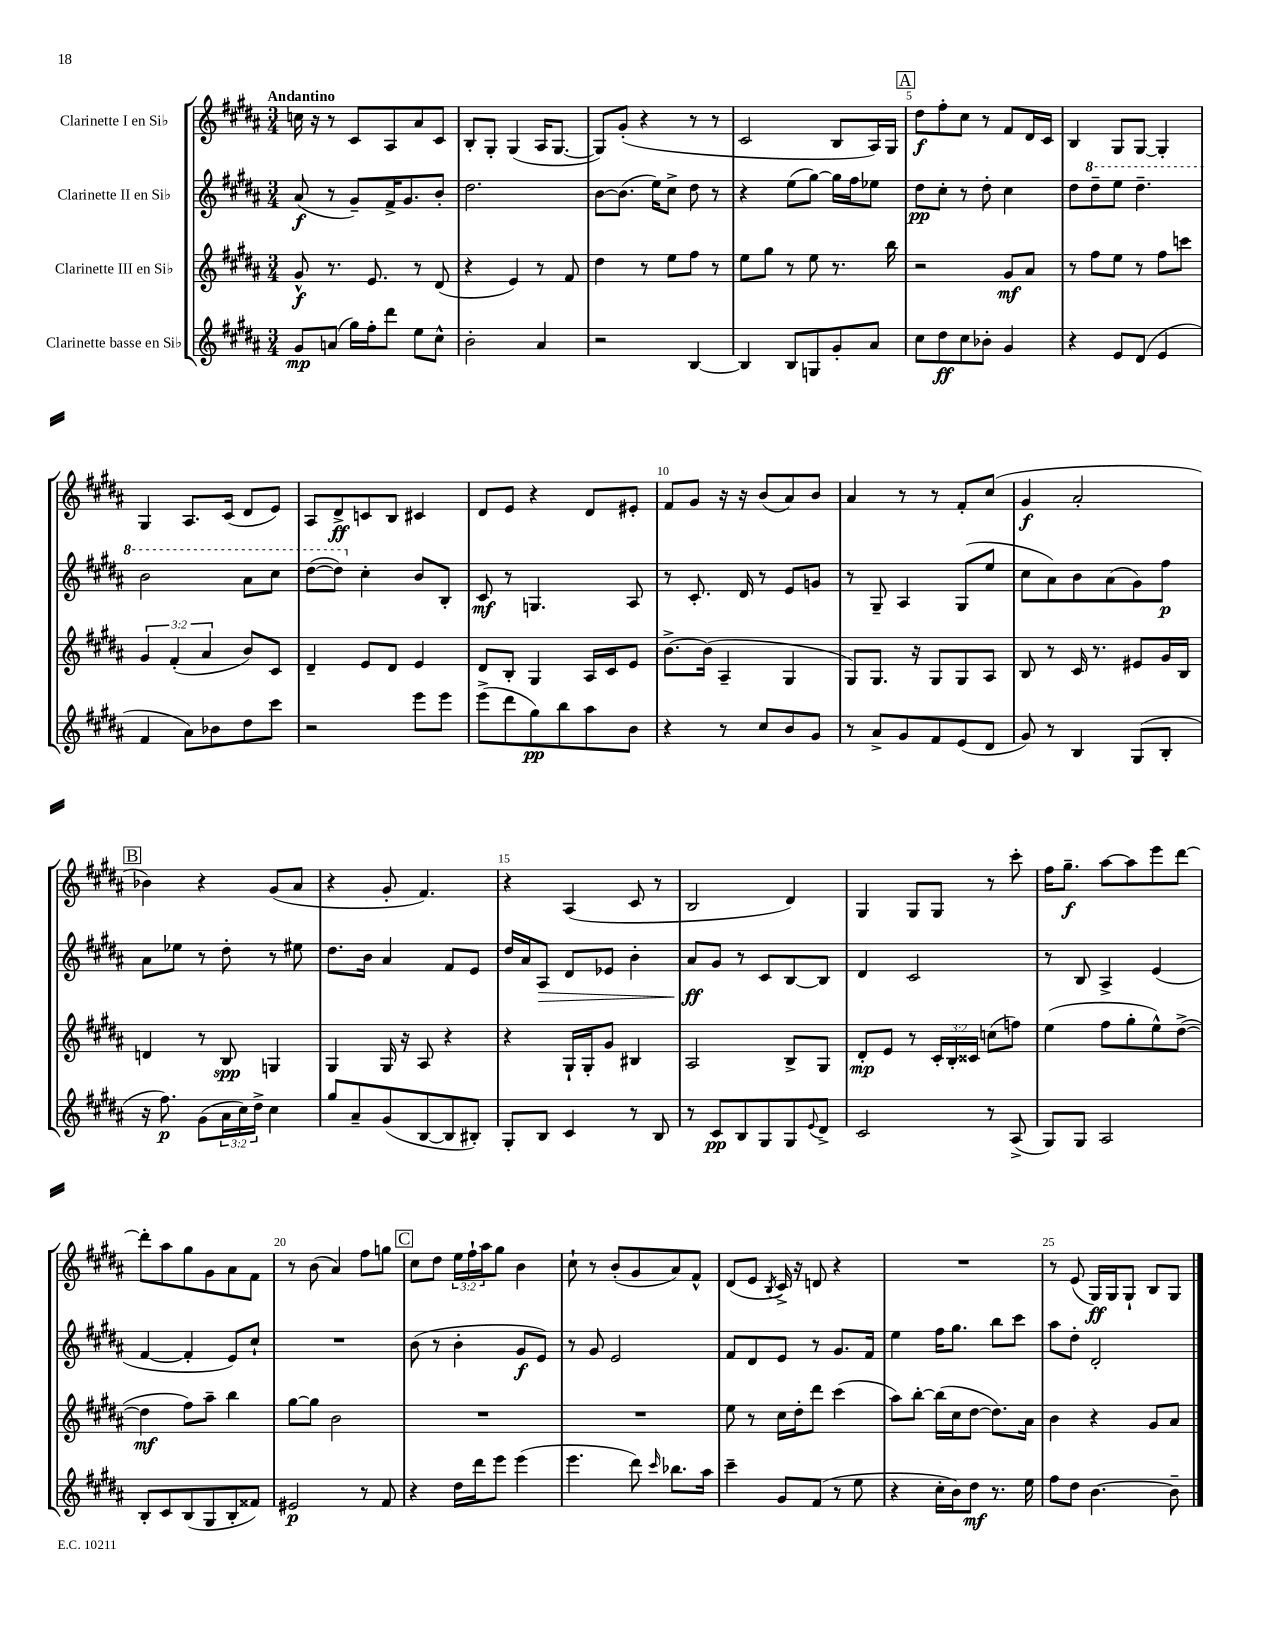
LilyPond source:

<<
\new StaffGroup <<
\new Staff = "s0" \with { instrumentName = "Clarinette I en Sib" } {
    \clef treble \key b \major \numericTimeSignature \time 3/4 \override Staff.TupletNumber.text = #tuplet-number::calc-fraction-text \tempo "Andantino"
    c''16 r16 r8 cis'8 ais8 ais'8 cis'8 |
    b8-. gis8-. gis4( ais16 gis8.~ |
    gis8) gis'8-.( r4 r8 r8 |
    cis'2 b8 ais16) gis16 |
    \mark \markup { \box "A" } dis''8\f fis''8-. cis''8 r8 fis'8 dis'16 cis'16 |
    b4 gis8 gis8~ gis4-. |
    gis4 ais8. cis'16( dis'8 e'8) |
    ais8 dis'8->\ff c'8 b8 cis'4 |
    dis'8 e'8 r4 dis'8 eis'8-. |
    fis'8 gis'8 r16 r16 b'8( ais'8) b'8 |
    ais'4 r8 r8 fis'8-. cis''8( |
    gis'4\f ais'2-. |
    \mark \markup { \box "B" } bes'4) r4 gis'8( ais'8 |
    r4 gis'8-. fis'4.) |
    r4 ais4( cis'8 r8 |
    b2 dis'4) |
    gis4 gis8 gis8 r8 cis'''8-. |
    fis''16 gis''8.--\f ais''8~ ais''8 e'''8 dis'''8~ |
    dis'''8-. ais''8 gis''8 gis'8 ais'8 fis'8 |
    r8 b'8( ais'4) fis''8 g''8 |
    \mark \markup { \box "C" } cis''8 dis''8 \tuplet 3/2 { e''16 fis''16-! ais''16 } gis''8 b'4 |
    cis''8-! r8 b'8-.( gis'8 ais'8) fis'8-^ |
    dis'8( e'8 \acciaccatura { b8 } cis'16->) r16 d'8 r4 |
    R2. |
    r8 e'8( gis16\ff) gis16 gis8-! b8 gis8 \bar "|." |
}
\new Staff = "s1" \with { instrumentName = "Clarinette II en Sib" } {
    \clef treble \key b \major \numericTimeSignature \time 3/4
    ais'8\f( r8 gis'8--) fis'16-> gis'8. b'8-. |
    dis''2. |
    b'8~ b'8.( e''16) cis''8-> dis''8 r8 |
    r4 e''8( gis''8~) gis''16 fis''16 ees''8 |
    \mark \markup { \box "A" } dis''8\pp cis''8-. r8 dis''8-. cis''4 |
    dis''8 \ottava #1 dis'''8-- e'''8 dis'''4.-- |
    b''2 ais''8 cis'''8 |
    dis'''8~( dis'''8) \ottava #0 cis''4-. b'8 b8-. |
    cis'8\mf r8 g4. ais8 |
    r8 cis'8.-. dis'16 r8 e'8 g'8 |
    r8 gis8-- ais4 gis8( e''8 |
    cis''8 ais'8) b'8 ais'8( gis'8) fis''8\p |
    \mark \markup { \box "B" } ais'8 ees''8 r8 dis''8-. r8 eis''8 |
    dis''8. b'16 ais'4 fis'8 e'8 |
    dis''16 ais'16 ais8\> dis'8 ees'8 b'4-. |
    ais'8\ff\! gis'8 r8 cis'8 b8~ b8 |
    dis'4 cis'2 |
    r8 b8 ais4-> e'4( |
    fis'4~ fis'4-. e'8) cis''8-! |
    R2. |
    \mark \markup { \box "C" } b'8( r8 b'4-. gis'8\f e'8) |
    r8 gis'8 e'2 |
    fis'8 dis'8 e'8 r8 gis'8. fis'16 |
    e''4 fis''16 gis''8. b''8 cis'''8 |
    ais''8 dis''8-. dis'2-. \bar "|." |
}
\new Staff = "s2" \with { instrumentName = "Clarinette III en Sib" } {
    \clef treble \key b \major \numericTimeSignature \time 3/4 \override Staff.TupletNumber.text = #tuplet-number::calc-fraction-text
    gis'8-^\f r8. e'8. r8 dis'8( |
    r4 e'4) r8 fis'8 |
    dis''4 r8 e''8 fis''8 r8 |
    e''8 gis''8 r8 e''8 r8. b''16 |
    \mark \markup { \box "A" } r2 gis'8\mf ais'8 |
    r8 fis''8 e''8 r8 fis''8 c'''8 |
    \tuplet 3/2 { gis'4 fis'4-.( ais'4 } b'8) cis'8 |
    dis'4-- e'8 dis'8 e'4 |
    dis'8 b8-. gis4 ais16 cis'16 e'8 |
    b'8.~-> b'16( ais4-- gis4 |
    gis8) gis8. r16 gis8 gis8 ais8 |
    b8 r8 cis'16 r8. eis'8 gis'16 b16 |
    \mark \markup { \box "B" } d'4 r8 b8\spp g4 |
    gis4 gis16 r16 ais8 r4 |
    r4 gis16-! gis16-. gis'8 bis4 |
    ais2 b8-> gis8 |
    dis'8-.\mp e'8 r8 \tuplet 3/2 { cis'16-. b16-. cisis'16 } c''8( f''8) |
    e''4( fis''8 gis''8-. e''8-^) dis''8~->( |
    dis''4\mf fis''8) ais''8-- b''4 |
    gis''8~ gis''8 b'2 |
    \mark \markup { \box "C" } R2. |
    R2. |
    e''8 r8 cis''16 dis''16-. dis'''8 cis'''4( |
    ais''8) b''8~-. b''16( cis''16 dis''8~ dis''8.) ais'16 |
    b'4 r4 gis'8 ais'8 \bar "|." |
}
\new Staff = "s3" \with { instrumentName = "Clarinette basse en Sib" } {
    \clef treble \key b \major \numericTimeSignature \time 3/4 \override Staff.TupletNumber.text = #tuplet-number::calc-fraction-text
    gis'8\mp a'8( gis''16) fis''16-. dis'''8 e''8 cis''8-^ |
    b'2-. ais'4 |
    r2 b4~ |
    b4 b8 g8 gis'8-. ais'8 |
    \mark \markup { \box "A" } cis''8 dis''8\ff cis''8 bes'8-. gis'4 |
    r4 e'8 dis'8( e'4 |
    fis'4 ais'8) bes'8 dis''8 cis'''8 |
    r2 e'''8 e'''8 |
    e'''8->( dis'''8 gis''8\pp) b''8 ais''8 b'8 |
    r4 r8 cis''8 b'8 gis'8 |
    r8 ais'8-> gis'8 fis'8 e'8( dis'8 |
    gis'8) r8 b4 gis8( b8-. |
    \mark \markup { \box "B" } r16 fis''8.\p) gis'8( \tuplet 3/2 { ais'16 cis''16) dis''16-> } cis''4 |
    gis''8 ais'8-- gis'8( b8~ b8 bis8-.) |
    gis8-. b8 cis'4 r8 b8 |
    r8 cis'8\pp b8 gis8 gis8 \appoggiatura { e'8 } dis'8-> |
    cis'2 r8 ais8->( |
    gis8) gis8 ais2 |
    b8-. cis'8 b8( gis8 b8-. fisis'8) |
    eis'2\p r8 fis'8 |
    \mark \markup { \box "C" } r4 dis''16 dis'''16 e'''8 e'''4( |
    e'''4. dis'''8) \grace { cis'''16 } bes''8. ais''16 |
    cis'''4-- gis'8 fis'8( r8 e''8 |
    r4 cis''16-. b'16) dis''8\mf r8. e''16 |
    fis''8 dis''8 b'4.~ b'8-- \bar "|." |
}
>>
>>
\layout { \context { \Score \override BarNumber.break-visibility = ##(#f #t #t) barNumberVisibility = #(every-nth-bar-number-visible 5) } }
